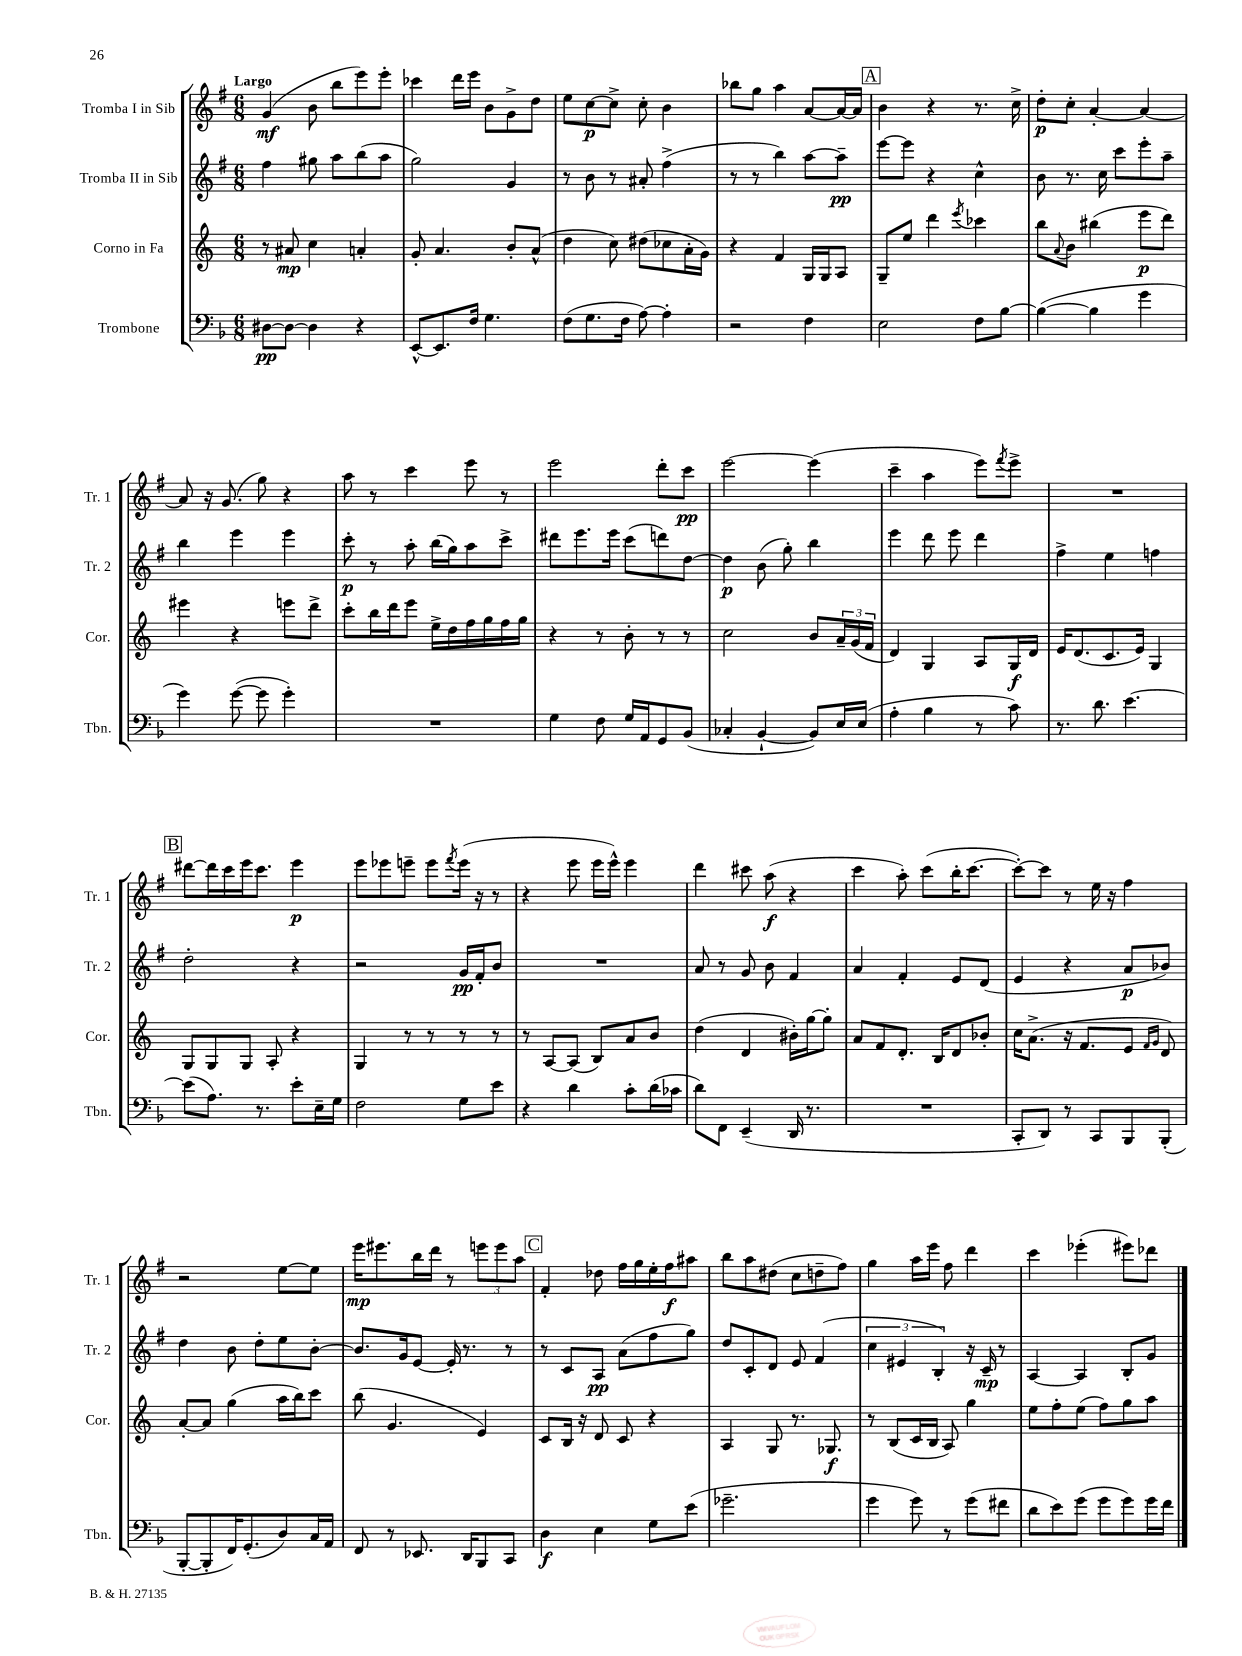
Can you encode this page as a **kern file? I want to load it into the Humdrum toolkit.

**kern	**kern	**kern	**kern
*staff4	*staff3	*staff2	*staff1
*clefF4	*clefG2	*clefG2	*clefG2
*k[b-]	*k[]	*k[f#]	*k[f#]
*M6/8	*M6/8	*M6/8	*M6/8
[8D#	8r	4ff#	(4g
8D#_	8a#	.	.
4D#]	4cc	8gg#	8b
.	.	8aa	8bb
4r	4a'	(8bb	8eee)
.	.	8aa	8eee'
=	=	=	=
[8EE^^	8g'	2gg)	4ccc-
8.EE]	4.a	.	.
.	.	.	16ddd
16F	.	.	16eee
4.G	.	.	8b
.	8b'	4g	8g^
.	(8a^^	.	8dd
=	=	=	=
(8F	4dd	8r	8ee
8.G	.	8b	[8cc
.	8cc)	8r	8cc^]
16F	.	.	.
[8A)	(8dd#	8a#'	8cc'
4A']	8cc-	(4ff#^	4b
.	16a'	.	.
.	16g)	.	.
=	=	=	=
2r	4r	8r	8bb-
.	.	8r	8gg
.	4f	4bb)	4aa
4F	16G	[8aa	[8a
.	16G	.	.
.	8A	8aa~]	16a_
.	.	.	16a]
=	=	=	=
2E	8G~	[8eee	4b
.	8ee	8eee]	.
.	4ddd	4r	4r
.	8qeee	.	.
8F	4ccc-	4cc^^	8.r
[8B-	.	.	.
.	.	.	16cc^
=	=	=	=
(4B-_	8bb	8b	8dd'
.	8qqa	.	.
.	8b	8.r	8cc'
4B-]	(4bb#	.	[4a'
.	.	16cc	.
.	.	8ccc	.
4g	8eee	8eee'	4a_
.	8ddd)	8aa~	.
=	=	=	=
4g)	4eee#	4bb	8a]
.	.	.	16r
.	.	.	(8.g
([8g	4r	4eee	.
8g]	.	.	8gg)
4g')	8eee	4eee	4r
.	8ddd^	.	.
=	=	=	=
2.r	8ccc'	8ccc'	8aa
.	16bb	8r	8r
.	16ddd	.	.
.	8eee	8aa'	4ccc
.	16ee^	(16bb	.
.	16dd	16gg)	.
.	16ff	8aa	8eee
.	16gg	.	.
.	16ff	8ccc^	8r
.	16gg	.	.
=	=	=	=
4G	4r	8ddd#	2eee
.	.	8.eee	.
8F	8r	.	.
.	.	16eee	.
16G	8b'	(8ccc	.
16AA	.	.	.
8GG	8r	8ddd)	8ddd'
(8BB-	8r	[8dd	8ccc
=	=	=	=
4C-'	2cc	4dd]	[2eee
[4BB-`	.	(8b	.
.	.	8gg')	.
8BB-])	8b	4bb	(4eee]
16E	24a~	.	.
.	(24g	.	.
(16E	.	.	.
.	24f	.	.
=	=	=	=
4A'	4d)	4eee	4ccc~
4B-	4G	8ddd	4aa
.	.	8eee	.
8r	8A	4ddd	8eee)
.	.	.	8qfff#
8c)	16G	.	8eee^
.	16d	.	.
=	=	=	=
8.r	16e	4ff#^	2.r
.	(8.d	.	.
8.d	.	.	.
.	8.c	4ee	.
[4.e	.	.	.
.	16e)	.	.
.	4G	4ff	.
=	=	=	=
(8e]	8G	2dd'	[8ddd#
8.A)	8G	.	16ddd#]
.	.	.	16ccc
.	8G	.	16eee
8.r	.	.	8.ccc
.	8A'	.	.
8e'	4r	4r	4eee
16E~	.	.	.
16G	.	.	.
=	=	=	=
2F	4G	2r	8eee
.	.	.	8eee-
.	8r	.	8eee~
.	8r	.	8eee
.	.	.	8qfff#
8G	8r	16g	(16eee
.	.	16f#'	16r
8e	8r	8b	8r
=	=	=	=
4r	8r	2.r	4r
.	[8A	.	.
4d	(8A]	.	8eee
.	8B)	.	16eee
.	.	.	16eee^^)
8c'	8a	.	4eee
(16d	8b	.	.
16c-	.	.	.
=	=	=	=
8d)	(4dd	8a	4ddd
8FF	.	8r	.
(4EE~	4d	8g	8ccc#
.	.	8b	(8aa
16DD	16b#')	4f#	4r
8.r	[16gg	.	.
.	8gg']	.	.
=	=	=	=
2.r	8a	4a	4ccc
.	8f	.	.
.	8.d'	4f#'	8aa')
.	.	.	(8ccc
.	16B	.	.
.	8d	8e	16bb'
.	.	.	[8.ccc
.	8b-'	(8d	.
=	=	=	=
8CC'	16cc	4e	8ccc'_)
.	(8.a^	.	.
8DD)	.	.	8ccc]
8r	16r	4r	8r
.	8.f	.	.
8CC	.	.	16ee
.	.	.	16r
8BBB-	8e	8a	4ff#
.	16qqf	.	.
.	16qqg	.	.
(8BBB-'	8d)	8b-)	.
=	=	=	=
[8BBB-'	[8a'	4dd	2r
8BBB-']	8a]	.	.
16FF)	(4gg	8b	.
(8.GG'	.	.	.
.	.	8dd'	.
8D)	16aa	8ee	[8ee
.	16bb)	.	.
16C	8ccc	[8b'	8ee]
16AA	.	.	.
=	=	=	=
8FF	(8bb	8.b]	16eee
.	.	.	8.eee#
8r	4.g	.	.
.	.	16g	.
8.EE-	.	[8e	16bb
.	.	.	16ddd
.	.	16e']	8r
16DD	.	8.r	.
8BBB-	4e)	.	12eee
.	.	.	12eee
8CC	.	8r	.
.	.	.	12aa
=	=	=	=
4D	8c	8r	4f#'
.	16B	8c	.
.	16r	.	.
4E	8d	8A	8dd-
.	8c	(8a	16ff#
.	.	.	16gg
8G	4r	8ff#	16ee'
.	.	.	16ff#
(8e	.	8gg)	8aa#
=	=	=	=
2.g-~	4A	8dd	8bb
.	.	8c'	8aa
.	8G	8d	(8dd#
.	8.r	8e	8cc
.	.	(4f#	8dd~
.	8.G-	.	.
.	.	.	8ff#)
=	=	=	=
4g	8r	6cc	4gg
.	(8B	.	.
.	.	6e#	.
8g)	16c	.	16aa
.	16B	.	16eee
.	.	6B')	.
8r	8A)	.	8ff#
(8g	4gg	16r	4ddd
.	.	16c~	.
8f#	.	8r	.
=	=	=	=
8d	8ee	[4A	4ccc
8e)	8ff'	.	.
(8g	(8ee	4A]	(4eee-'
8g	8ff)	.	.
8g)	8gg	8B'	8eee#)
16g	8aa	8g	8ddd-
16f	.	.	.
==	==	==	==
*-	*-	*-	*-
